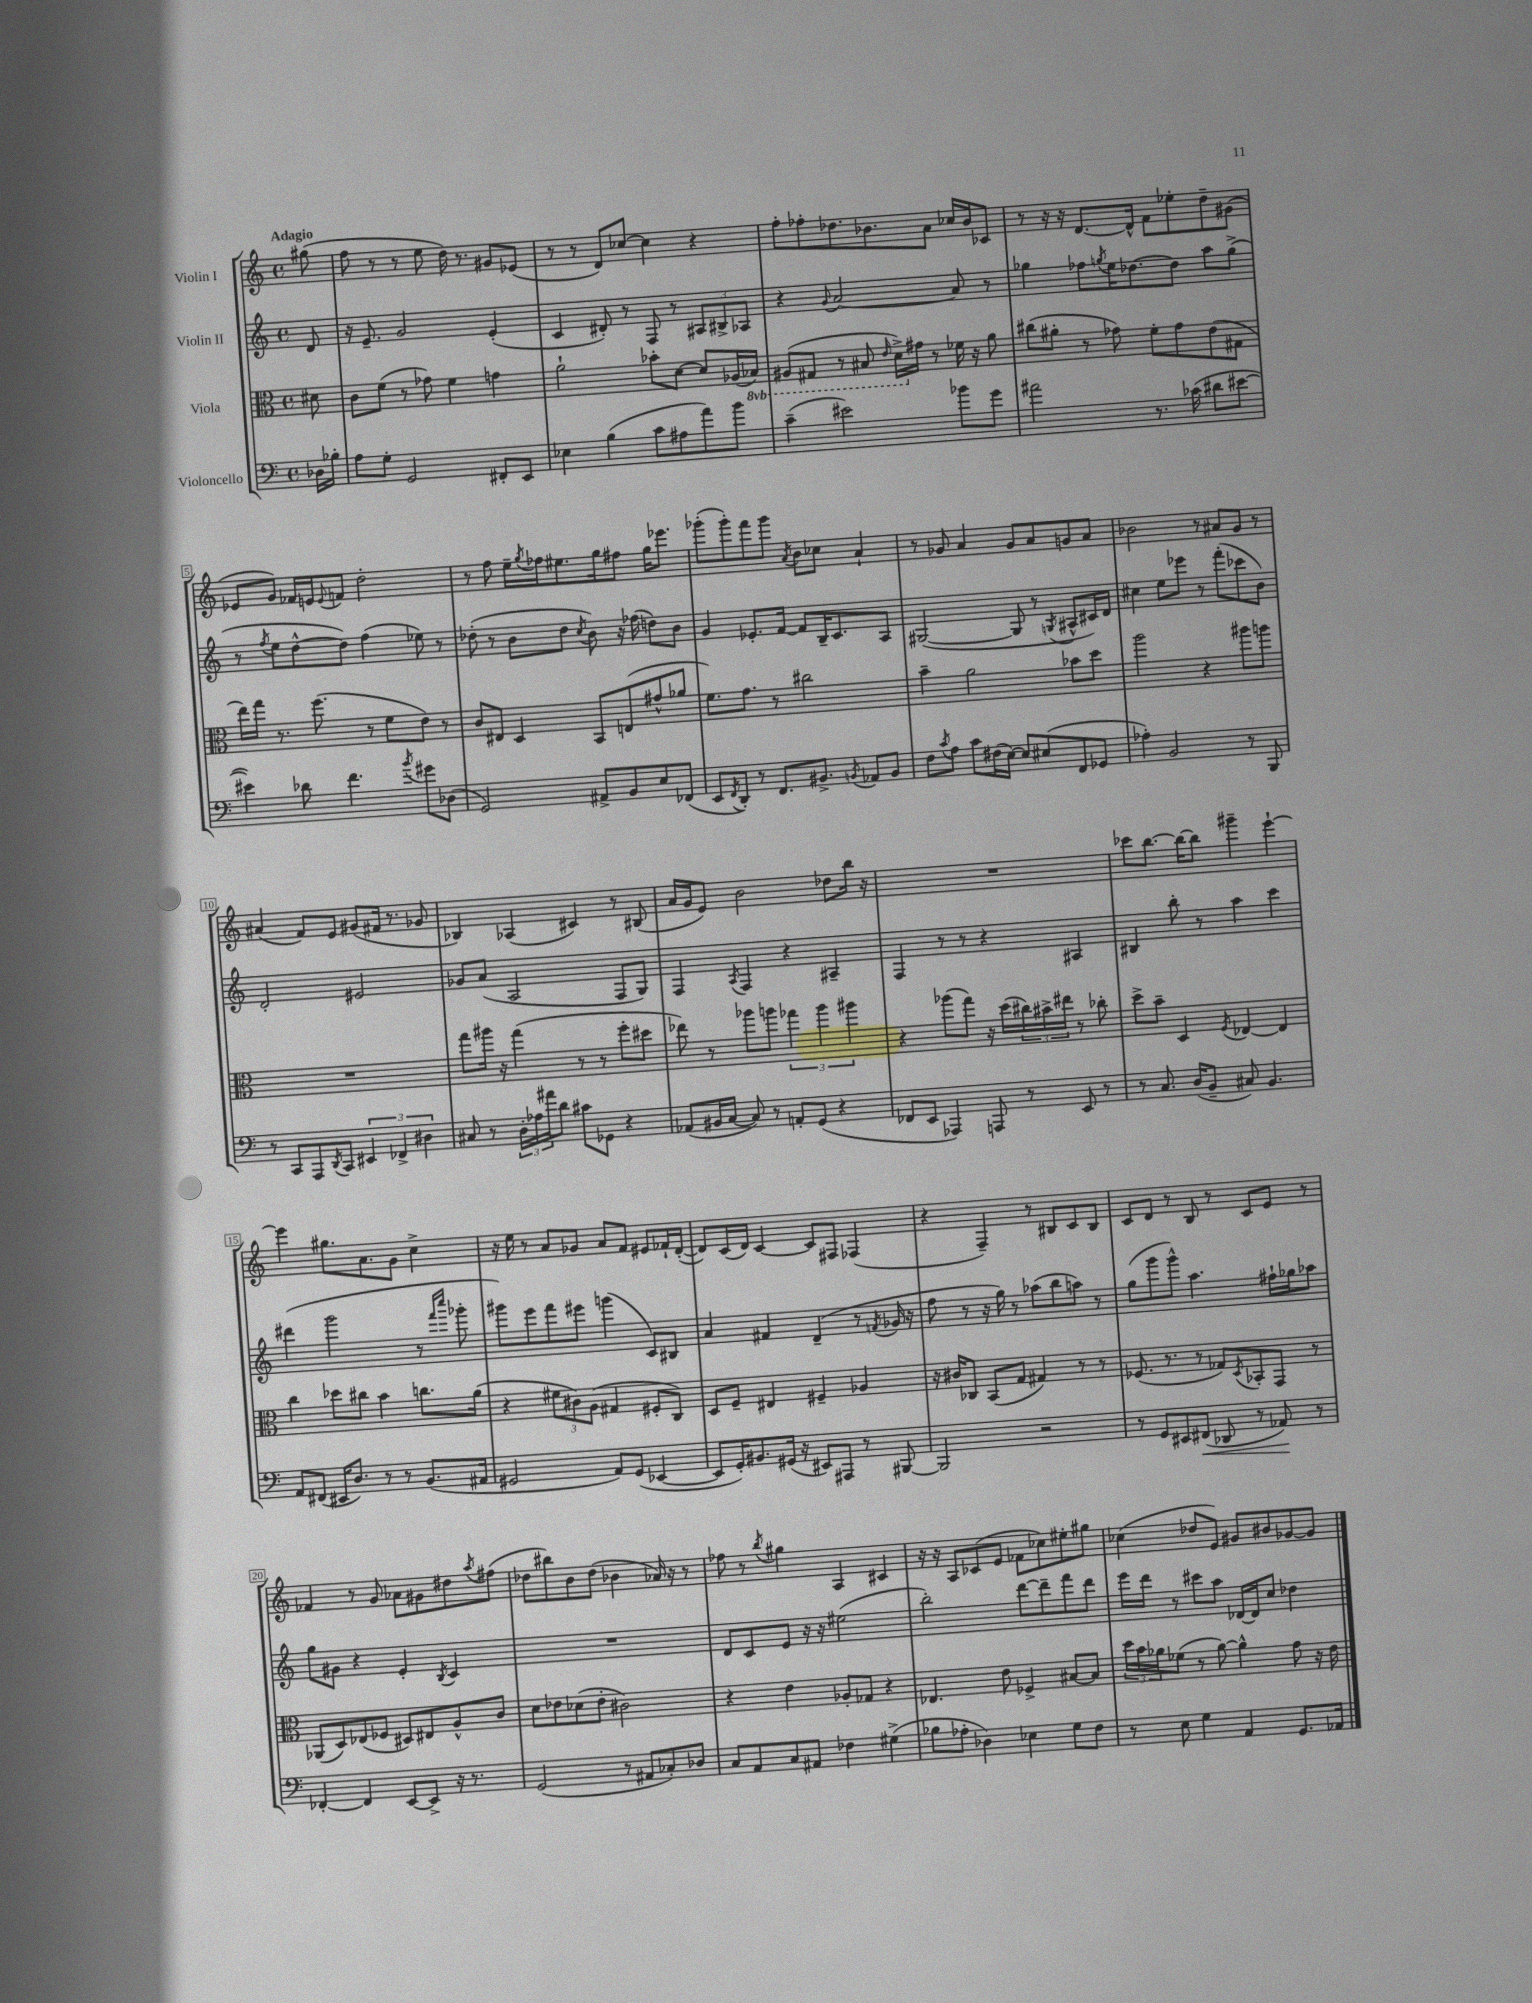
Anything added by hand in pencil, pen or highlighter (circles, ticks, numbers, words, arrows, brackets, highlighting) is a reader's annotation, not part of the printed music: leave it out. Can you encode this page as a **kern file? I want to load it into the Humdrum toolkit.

**kern	**kern	**kern	**kern
*staff4	*staff3	*staff2	*staff1
*clefF4	*clefC3	*clefG2	*clefG2
*k[]	*k[]	*k[]	*k[]
*M4/4	*M4/4	*M4/4	*M4/4
*met(c)	*met(c)	*met(c)	*met(c)
16D-\LL	8d#\	8d/	(8gg#\
16B-'\JJ	.	.	.
=	=	=	=
8A\L	8c\L	16r	8ff\
.	.	8.e~/	.
8G'\J	(8f\J	.	8r
2GG/	8r	2g/	8r
.	8g-\)	.	8ee\
.	4f\	.	16dd\)
.	.	.	8.r
8FF#'/L	4g\	(4e'/	8g#/L
8EE/J	.	.	(8e-/J
=	=	=	=
4E-\	2a`\	4c/	8r
.	.	.	8r
(4B\	.	8d#'/)	8d/L)
.	.	8r	[8cc-/J
8c\L	8b-'\L	8F/	4cc-\]
8A#\	[8d\J	8r	.
8a\)	8d/]L	12A#/L	4r
.	.	12B#^/	.
8b\J	(16A-/L	.	.
.	.	12A-/J	.
.	16BB-/JJ)	.	.
=	=	=	=
(4c~\	(8AA#/L	4r	8ff'\L
.	8GG#/J	.	8ff-'\
.	.	8qqg/	.
2e#\)	8r	[2a/	8.dd-\
.	8BB#/	.	.
.	.	.	8.b-\
.	16qqE/	.	.
.	16D^\LL)	.	.
.	16g#\JJ	.	.
.	8r	.	8a\J
8b-\L	16f-\	8a/]	16cc-/LL
.	16r	.	16b-/J
8g\J	8a\	8r	8c-/J
=	=	=	=
2a#\	(8cc#\L	4gg-\	8r
.	8a#'\J	.	16r
.	.	.	16r
.	8r	8ff-\L	[8.d/L
.	.	8qgg/	.
.	8g-\)	16ee\K	.
.	.	[8.dd-\	16d^^/]Jk
8.r	8f'\L	.	8f\L
.	8g-\	8dd-\]J	8ee-'\
(16c-\	.	.	.
8d#\L	(8e\	8aa\L	8dd~\
[8e#\J	8G#\J	(8gg^\J	(8g#\J
=	=	=	=
4e#\])	16ee\LL)	8r	8e-/L
.	16gg\JJ	.	.
.	.	8qff/	.
.	8.r	8ee\L	8g/J)
8d-\	.	[8dd^^\	16f-/LL
.	(8.ff\	.	16e/J
.	.	.	8qqe/
4.f\	.	8dd\]J)	8f/J
.	8r	(4ff\	2dd'\
.	8f\L	.	.
8qb/	.	.	.
8g#\L	8e\J)	8ee-\)	.
(8D-\J	8r	8r	.
=	=	=	=
2GG/)	8c/L	(8dd-'\	8r
.	8E#/J	8r	8ff\
.	4D/	8b\L	16ee~\LL
.	.	.	8qgg/
.	.	.	16ff-\J
.	.	8dd-\J	8.ee#\
.	.	8qcc/	.
8AA#^/L	8BB/L	8b\)	.
.	.	.	16gg\k
8BB/	(8E/	16r	8ff#\J
.	.	(16ff-\	.
8E/	8g#^^/	8dd\L)	16gg\LK
.	.	.	8.eee-\J
(8FF-/J	8a-/J	8b\J	.
=	=	=	=
8EE/L	8.f\L)	4g/	(8ggg-'\L
8qFF/	.	.	.
8DD'/J)	.	.	8ggg-'\)
.	8.g\J	.	.
8r	.	8.e-'/L	8fff\
8.FF/L	8r	.	8ggg-\J
.	.	[16f/Jk	.
.	.	.	8qa/
.	2cc#\	8f/]L	8b\L
8.BB#^/J	.	.	.
.	.	16B~/K	8cc-\J
.	.	8.c/	.
8qBB/	.	.	.
8AA-/L	.	.	4a`/
8BB/J	.	8A/J	.
=	=	=	=
8F\L	4b~\	([2G#/	8r
8qc/	.	.	.
8A\J	.	.	8g-/
8c\L	2a\	.	4a/
(16F#\L	.	.	.
[16E\JJ)	.	.	.
8E/]L	.	8G#/]	8g-/L
(8E#/	.	8r	8a/
.	.	8qG/	.
8FF/	8b-\L	8A#^^/L	8g/
8GG-/J	8dd\J	16c#/L)	8a/J
.	.	16d/JJ	.
=	=	=	=
4A-'\)	2aa\	4cc#\	2b-\
2BB/	.	8ee\L	.
.	.	8eee-\J	.
.	4r	8r	8r
.	.	(8fff'\L	8a#/L
8r	8aa#\L	8ccc-\	8g/J
8BBB/	8aa\J	8b\J)	8r
=	=	=	=
8r	1r	2d'/	(4a#/
8CC/L	.	.	.
8AAA/	.	.	8f/L)
8qDD/	.	.	.
8CC/J	.	.	8e/J
6EE#/	.	2e#/	(8g#/L
.	.	.	16f#/Jk
6FF-^/	.	.	.
.	.	.	8.r
6D#\	.	.	.
.	.	.	8g-/
=	=	=	=
8C#/	8gg\L	8g-/L	4B-/)
8r	16aa#\Jk	(8a/J	.
.	16r	.	.
24D'\LL	(4gg\	2A/	(4A-/
24A-\	.	.	.
24a#\J	.	.	.
8d\J	.	.	.
8c#\L	8r	.	4c#/)
8GG-\J	8r	.	.
4r	8ff'\L	8F/L	8r
.	8dd#\J	8G/J)	(8B#/
=	=	=	=
(8AA-/L	8ee-\)	4F/	16a/LL
.	.	.	16g/J
16BB#/L	8r	.	8e/J)
[16C/JJ	.	.	.
.	.	8qA/	.
8C/])	8aa-\L	4F/	2b\
8r	8aa\J	.	.
8AA'/L	6gg-\	4r	.
(8GG/J	.	.	.
.	6aa\	.	.
4r	.	4A#~/	8dd-\L
.	6aa#\	.	.
.	.	.	16bb\Jk
.	.	.	16r
=	=	=	=
8FF-/L	4r	4F/	1r
8EE/J	.	.	.
4AAA-/)	(8aa-\L	8r	.
.	8gg\J)	8r	.
8AAA/	16r	4r	.
.	(16dd\LL	.	.
8r	24cc#\)	.	.
.	24b#^\	.	.
.	24ee#\JJ	.	.
8EE/	8r	4A#/	.
8r	8cc-'\	.	.
=	=	=	=
8r	8dd^\L	4B#/	8ccc-\L
8.C/	8b~\J	.	[8.bb\J
.	4D/	8bb'\	.
(16D/LK	.	.	16bb\_LK
8BB~/J	.	8r	8bb\]J
.	8qF/	.	.
8C#/)	[4E-/	4aa\	4ggg#~\
4.BB/	.	.	.
.	4E-/]	4ccc\	[4eee`\
=	=	=	=
8AA/L	4cc\	(4ddd#\	4eee\]
(8FF#/J	.	.	.
16EE#/LK	8dd-\L	2ggg\	8.gg#\L
8.D/J)	.	.	.
.	8cc#\J	.	.
.	.	.	8.a\
8r	4b\	.	.
8r	.	.	8g\J
(8.BB/L	8.cc\L	8r	4cc^\
.	.	16qqfff/LL	.
.	.	16qqcccc/JJ	.
.	.	8ggg-'\	.
16AA#/Jk	(16a\Jk	.	.
=	=	=	=
2GG#/	4r	8ggg#\L)	16r
.	.	.	16ee\
.	.	8eee\	8r
.	12f#\L	8fff\	8a/L
.	12c#\)	.	.
.	.	8eee#\J	8g-/J
.	(12A\J	.	.
8AA/L)	4G#/	(4ggg\	8a/L
(8GG#/J	.	.	8f/J
[4EE-/	8F#'/L	8c/L)	8e#/L
.	8C/J)	8B#/J	16f-`/L
.	.	.	([16d'/JJ
=	=	=	=
8EE-/]L	8D/L	4a/	8d/]L)
16GG'/K)	8F~/J	.	(16c/L
8.BB#/	.	.	16d/JJ)
.	4E#/	4f#/	[4c/
(16GG#/Jk	.	.	.
16r	.	.	.
8EE#/L)	4F#~/	(4d~/	8c/]L
8AAA#/J	.	.	8F#/J
8r	4A-/	8r	(4F-/
.	.	8qf/	.
[8BBB#/	.	16g-/	.
.	.	16r	.
=	=	=	=
2BBB#/]	16r	8ff\	4r
.	16c#/LK	.	.
.	8C-/J	8r	.
.	(8BB/L	16r	4F~/)
.	.	16gg\)	.
.	8G/J	8r	.
2r	4G#/)	(8aa-\L	8r
.	.	8bb\	8B#/L
.	8r	8aa\J)	8c/
.	8r	8r	8B#/J
=	=	=	=
8r	(8.F-/	(8gg\L	8c/L
8GG/L	.	8ggg\	8d/J
.	8.r	.	.
8EE#/	.	8ggg^^\J)	8r
(8FF#/J	8r	4.aa\	8B/
8DD-/	8G-/L)	.	8r
.	8qD/	.	.
8r	8BB-'/	.	8c/L
8AA-/)	8GG/J	16ff#`\LL	8e/J
.	.	16gg-\J	.
8r	8r	8aa-\J	8r
=	=	=	=
[4FF-'/	(8AA-/L	8gg\L	4f-/
.	8D/)	8g#\J	.
4FF-/]	(8E-/	4r	8r
.	8F-/J	.	8g/
[8EE/L	8D#/L)	4e'/	8a-\L
8EE^/]J	8E#/	.	8g#\
.	.	8qB/	.
16r	8A^^/	4c/	8dd#\
8.r	.	.	.
.	.	.	8qaa/
.	8c/J	.	(8ff#\J
=	=	=	=
(2GG/	8d\L	1r	8dd-\L
.	8e-\	.	8bb#\)
.	(8d-\	.	8b\
.	8e-'\J	.	(8dd-\J
8r	2c#\)	.	4b-\
8AA#/L	.	.	.
8C-'/)	.	.	16a-/)
.	.	.	16r
8D-/J	.	.	8r
=	=	=	=
8C/L	4r	8d/L	8ff-\
8AA/	.	8c/	8r
.	.	.	8qbb/
8C/	4e\	8e/J	4gg#\
8AA#/J	.	16r	.
.	.	16r	.
4F-\	8A-'/L	(2ee#\	4A/
.	8G-/J	.	.
(4G#^\	4r	.	4c#/
=	=	=	=
8B-\L	4.E-/	2bb'\)	16r
.	.	.	16r
8A-'\J	.	.	8A/L
4D-\)	.	.	(8c-/
.	8e\	.	8e/J
4E-\	4F-^/	[8ddd\L	8f-\L
.	.	8ddd~\]	8cc-\)
8G\L	[8B#/L	8fff\	8ee#'\
8F\J	8B#/]J	8ddd\J	8gg#\J
=	=	=	=
8r	24dd\LL	16eee\LL	(4cc-\
.	24b\	.	.
.	.	16ddd\JJ	.
.	24a-\J	.	.
8E\	(8f-\J	8r	.
4G\	8r	8ccc#\L	8dd-/L
.	[8a-\)	8aa\J	8e/J)
4AA/	4a-^^\]	[16d-/LL	8g#/L
.	.	16d-/]J	.
.	.	8cc/J	8b#/
8.GG/L	8g\	4dd-\	[8g-/
.	16r	.	8g-/]J
16AA-/Jk	16e\	.	.
==	==	==	==
*-	*-	*-	*-
